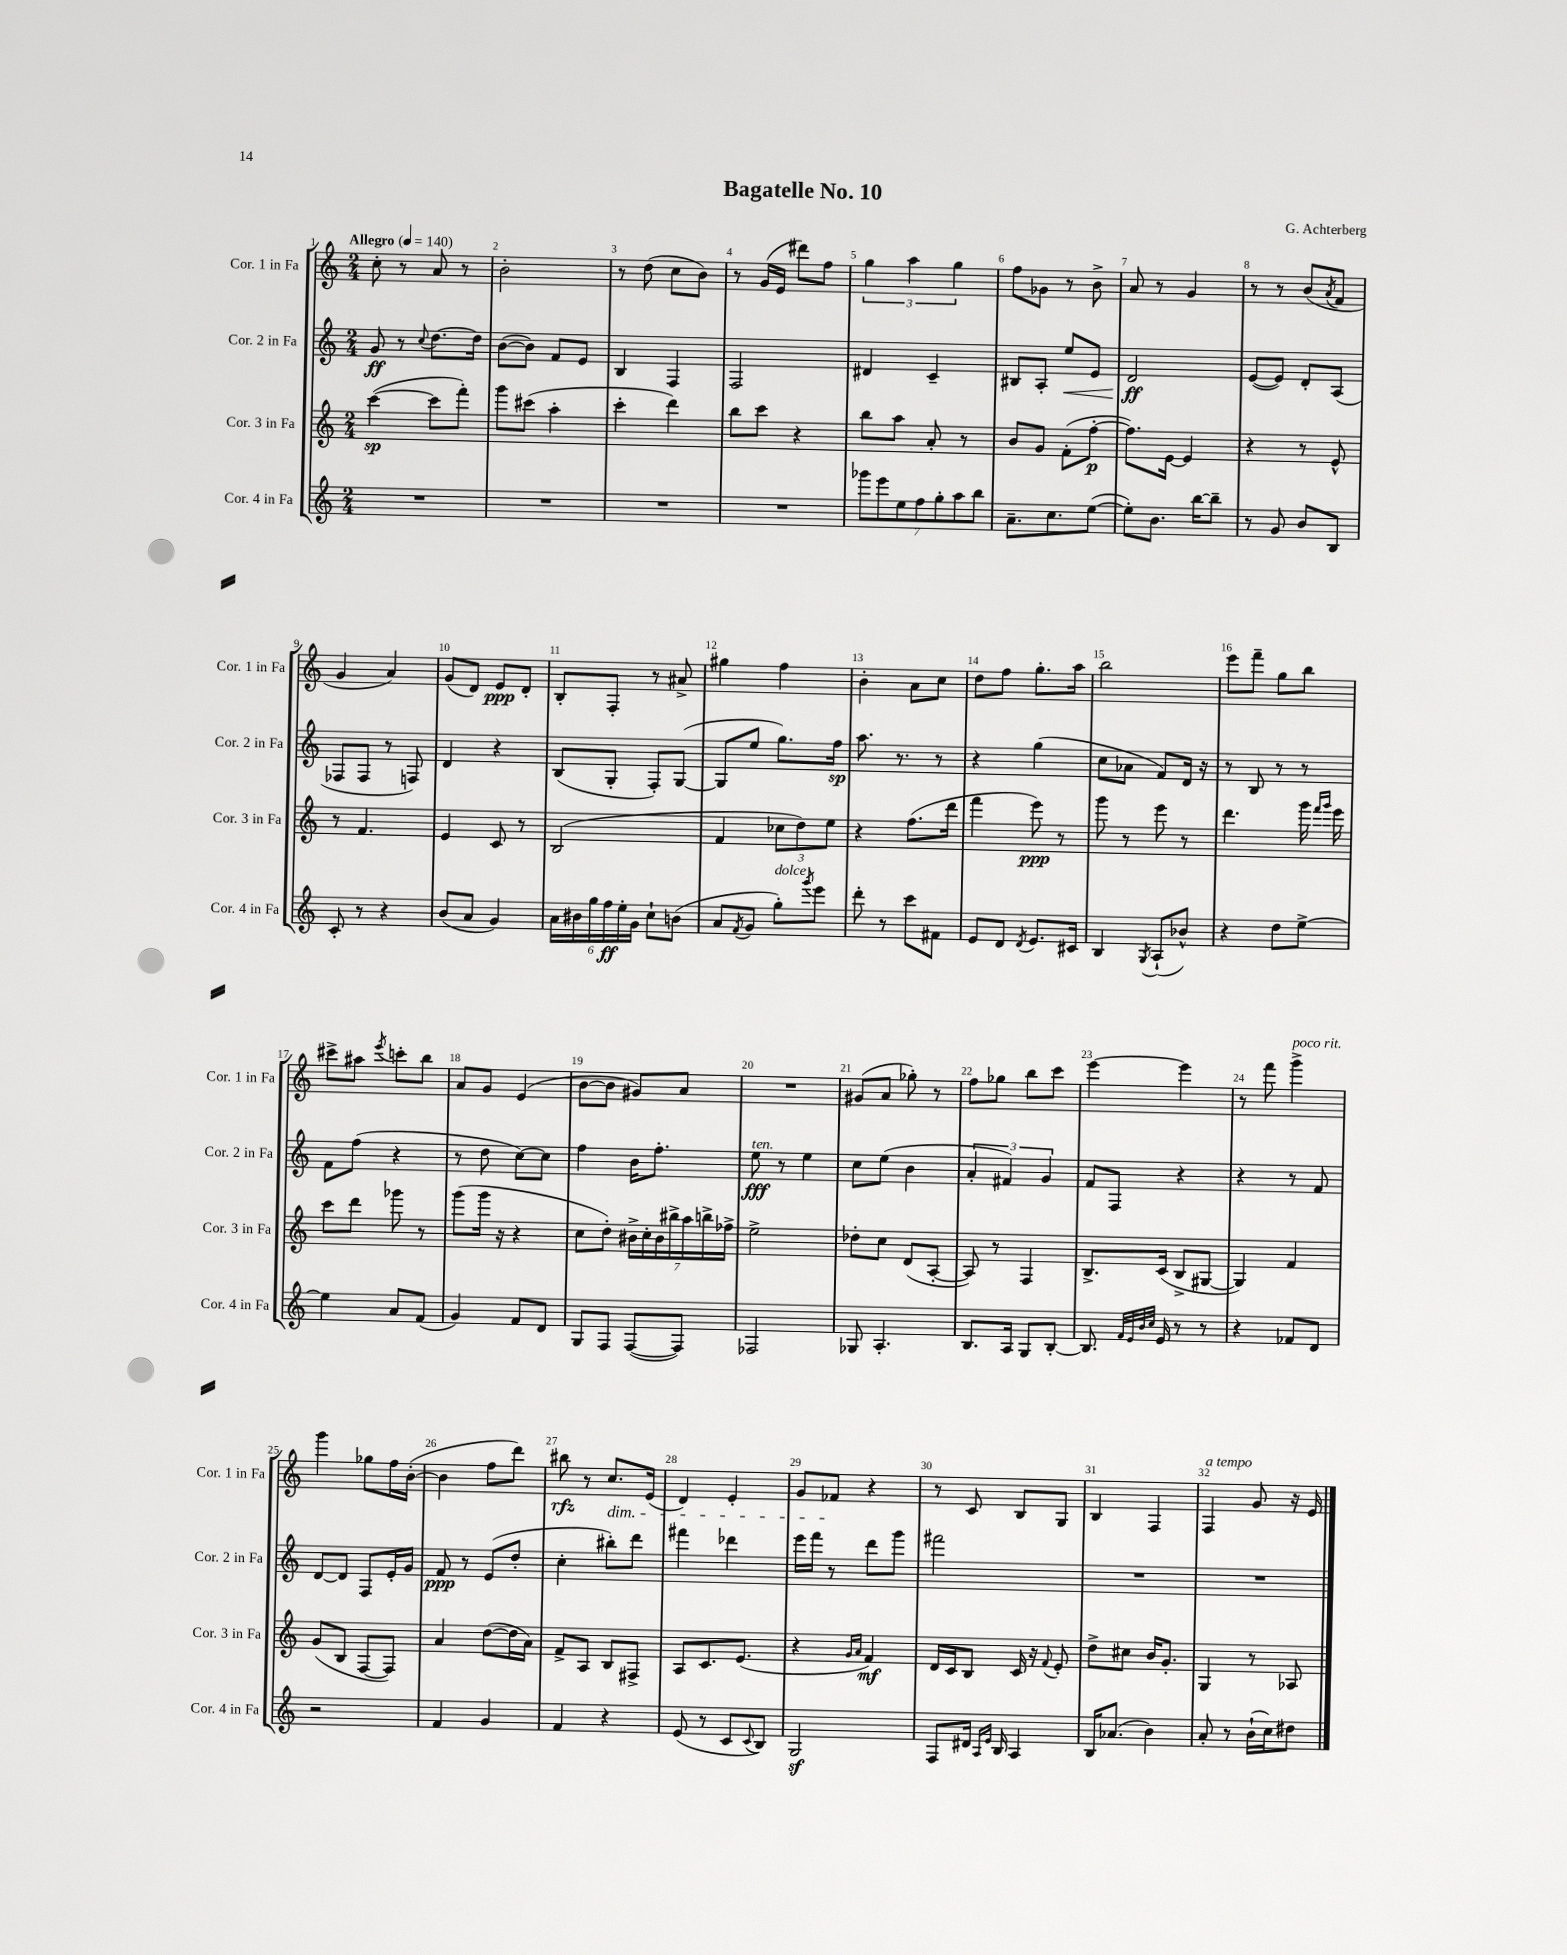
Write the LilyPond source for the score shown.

\header { title = "Bagatelle No. 10" composer = "G. Achterberg" }
<<
\new StaffGroup <<
\new Staff = "s0" \with { instrumentName = "Cor. 1 in Fa" shortInstrumentName = "Cor. 1 in Fa" } {
    \clef treble \key c \major \numericTimeSignature \time 2/4 \tempo "Allegro" 4 = 140
    c''8-. r8 a'8 r8 |
    b'2-. |
    r8 d''8( c''8 b'8) |
    r8 g'16( e'16 dis'''8) f''8 |
    \tuplet 3/2 { g''4 a''4 g''4 } |
    f''8 ges'8 r8 b'8-> |
    a'8 r8 g'4 |
    r8 r8 b'8( \acciaccatura { a'8 } f'8 |
    g'4 a'4) |
    g'8( d'8) e'8\ppp d'8-. |
    b8-. f8-. r8 ais'8-> |
    gis''4 f''4 |
    b'4-. a'8 c''8 |
    d''8 f''8 g''8.-. a''16 |
    b''2 |
    e'''8 f'''8-- g''8 b''8 |
    cis'''8-> ais''8 \acciaccatura { e'''8 } c'''8-. b''8 |
    a'8 g'8 e'4( |
    b'8~ b'8 gis'8) a'8 |
    R2 |
    gis'8( a'8 ges''8-.) r8 |
    f''8 ges''8 b''8 c'''8 |
    e'''4~ e'''4 |
    r8 f'''8 g'''4->^\markup { \italic "poco rit." } |
    g'''4 ges''8 f''16 b'16~-.( |
    b'4 f''8 d'''8) |
    bis''8\rfz r8 c''8.\dim e'16( |
    d'4) e'4-. |
    g'8 fes'8\! r4 |
    r8 c'8 b8 g8 |
    b4 f4 |
    f4^\markup { \italic "a tempo" } g'8 r16 e'16 \bar "|." |
}
\new Staff = "s1" \with { instrumentName = "Cor. 2 in Fa" shortInstrumentName = "Cor. 2 in Fa" } {
    \clef treble \key c \major \numericTimeSignature \time 2/4
    g'8\ff r8 \appoggiatura { c''8 } d''8.~ d''16 |
    b'8~( b'8) f'8 e'8 |
    b4 f4 |
    f2 |
    dis'4 c'4-- |
    bis8 a8-. e''8\< e'8 |
    d'2\ff\! |
    e'8~( e'8) d'8-. a8( |
    fes8 fes8 r8 f8) |
    d'4 r4 |
    b8( g8-. f8-.) g8~( |
    g8 e''8 g''8.) f''16\sp |
    a''8. r8. r8 |
    r4 g''4( |
    c''8 aes'8 f'8) d'16 r16 |
    r8 b8 r8 r8 |
    f'8 f''8( r4 |
    r8 d''8 c''8~) c''8 |
    f''4 b'16 f''8.-. |
    e''8\fff^\markup { \italic "ten." } r8 e''4 |
    c''8 e''8( b'4 |
    \tuplet 3/2 { a'4-. fis'4) g'4 } |
    f'8 f8 r4 |
    r4 r8 f'8 |
    d'8~ d'8 f8 e'16-. g'16 |
    f'8\ppp r8 e'8( d''8-. |
    c''4-. bis''8-.) d'''8 |
    fis'''4 des'''4 |
    e'''16 f'''16 r8 d'''8 g'''8 |
    fis'''2 |
    R2 |
    R2 \bar "|." |
}
\new Staff = "s2" \with { instrumentName = "Cor. 3 in Fa" shortInstrumentName = "Cor. 3 in Fa" } {
    \clef treble \key c \major \numericTimeSignature \time 2/4
    c'''4~\sp( c'''8 f'''8-.) |
    g'''8 cis'''8( a''4-. |
    c'''4-. d'''4) |
    b''8 c'''8 r4 |
    b''8 a''8 a'8-. r8 |
    b'8 g'8 f'8-.( f''8~-.\p |
    f''8.) e'16~ e'4 |
    r4 r8 e'8-^ |
    r8 f'4. |
    e'4 c'8 r8 |
    b2( |
    f'4 \tuplet 3/2 { ces''8 d''8) e''8 } |
    r4 f''8.( d'''16 |
    f'''4 e'''8\ppp) r8 |
    g'''8 r8 e'''8 r8 |
    d'''4. g'''16 \grace { f'''16 g'''16 } e'''16 |
    c'''8 d'''8 ges'''8 r8 |
    g'''8( g'''16 r16 r4 |
    c''8 d''8-.) \tuplet 7/4 { bis'16-> c''16-. bis'16 bis''16-> a''16 b''16-> fes''16-> } |
    e''2-> |
    des''8-. c''8 d'8( a8~-. |
    a8) r8 f4 |
    b8.-> c'16( b8-> gis8~ |
    gis4) f'4 |
    g'8( b8 f8~ f8) |
    a'4 d''8~( d''16 a'16) |
    f'8-> a8 b8 fis8-> |
    a8 c'8. e'8.( |
    r4 \grace { g'16 a'16 } f'4\mf) |
    d'16 c'16 b8 c'16 r16 \appoggiatura { f'8 } e'8-. |
    d''8-> cis''8 b'16 g'8.-. |
    g4 r8 aes8 \bar "|." |
}
\new Staff = "s3" \with { instrumentName = "Cor. 4 in Fa" shortInstrumentName = "Cor. 4 in Fa" } {
    \clef treble \key c \major \numericTimeSignature \time 2/4
    R2 |
    R2 |
    R2 |
    R2 |
    \tuplet 7/4 { ges'''8 e'''8 e''8 f''8 g''8-. a''8 b''8 } |
    a'8.-- c''8. e''8~( |
    e''8-.) b'8. b''16~ b''8-- |
    r8 g'8 b'8 b8 |
    c'8-. r8 r4 |
    b'8( a'8 g'4) |
    \tuplet 6/4 { a'16 bis'16 g''16 f''16\ff e''16-. g'16 } c''8-! b'8( |
    a'8 \acciaccatura { f'8 } g'8 g''8-.^\markup { \italic "dolce" }) \acciaccatura { g'''8 } e'''8 |
    d'''8-. r8 c'''8 fis'8 |
    e'8 d'8 \acciaccatura { d'8 } e'8. cis'16 |
    b4 \acciaccatura { g8 } a8-!( bes'8-^) |
    r4 d''8 e''8~-> |
    e''4 a'8 f'8( |
    g'4) f'8 d'8 |
    g8 f8 f8~( f8) |
    fes2 |
    ges8 a4.-. |
    b8. a16 g8 b8~-. |
    b8. \grace { f'32 e'32 b'32 c''32 } e'16 r8 r8 |
    r4 fes'8 d'8 |
    r2 |
    f'4 g'4 |
    f'4 r4 |
    e'8( r8 c'8 \appoggiatura { c'8 } b8) |
    g2\sf |
    f8 dis'16 \grace { a16 e'16 } b16 a4 |
    b16 aes'8.( b'4) |
    a'8-. r8 b'16-!( c''16) dis''8 \bar "|." |
}
>>
>>
\layout { \context { \Score \override BarNumber.break-visibility = ##(#f #t #t) barNumberVisibility = #all-bar-numbers-visible } }
